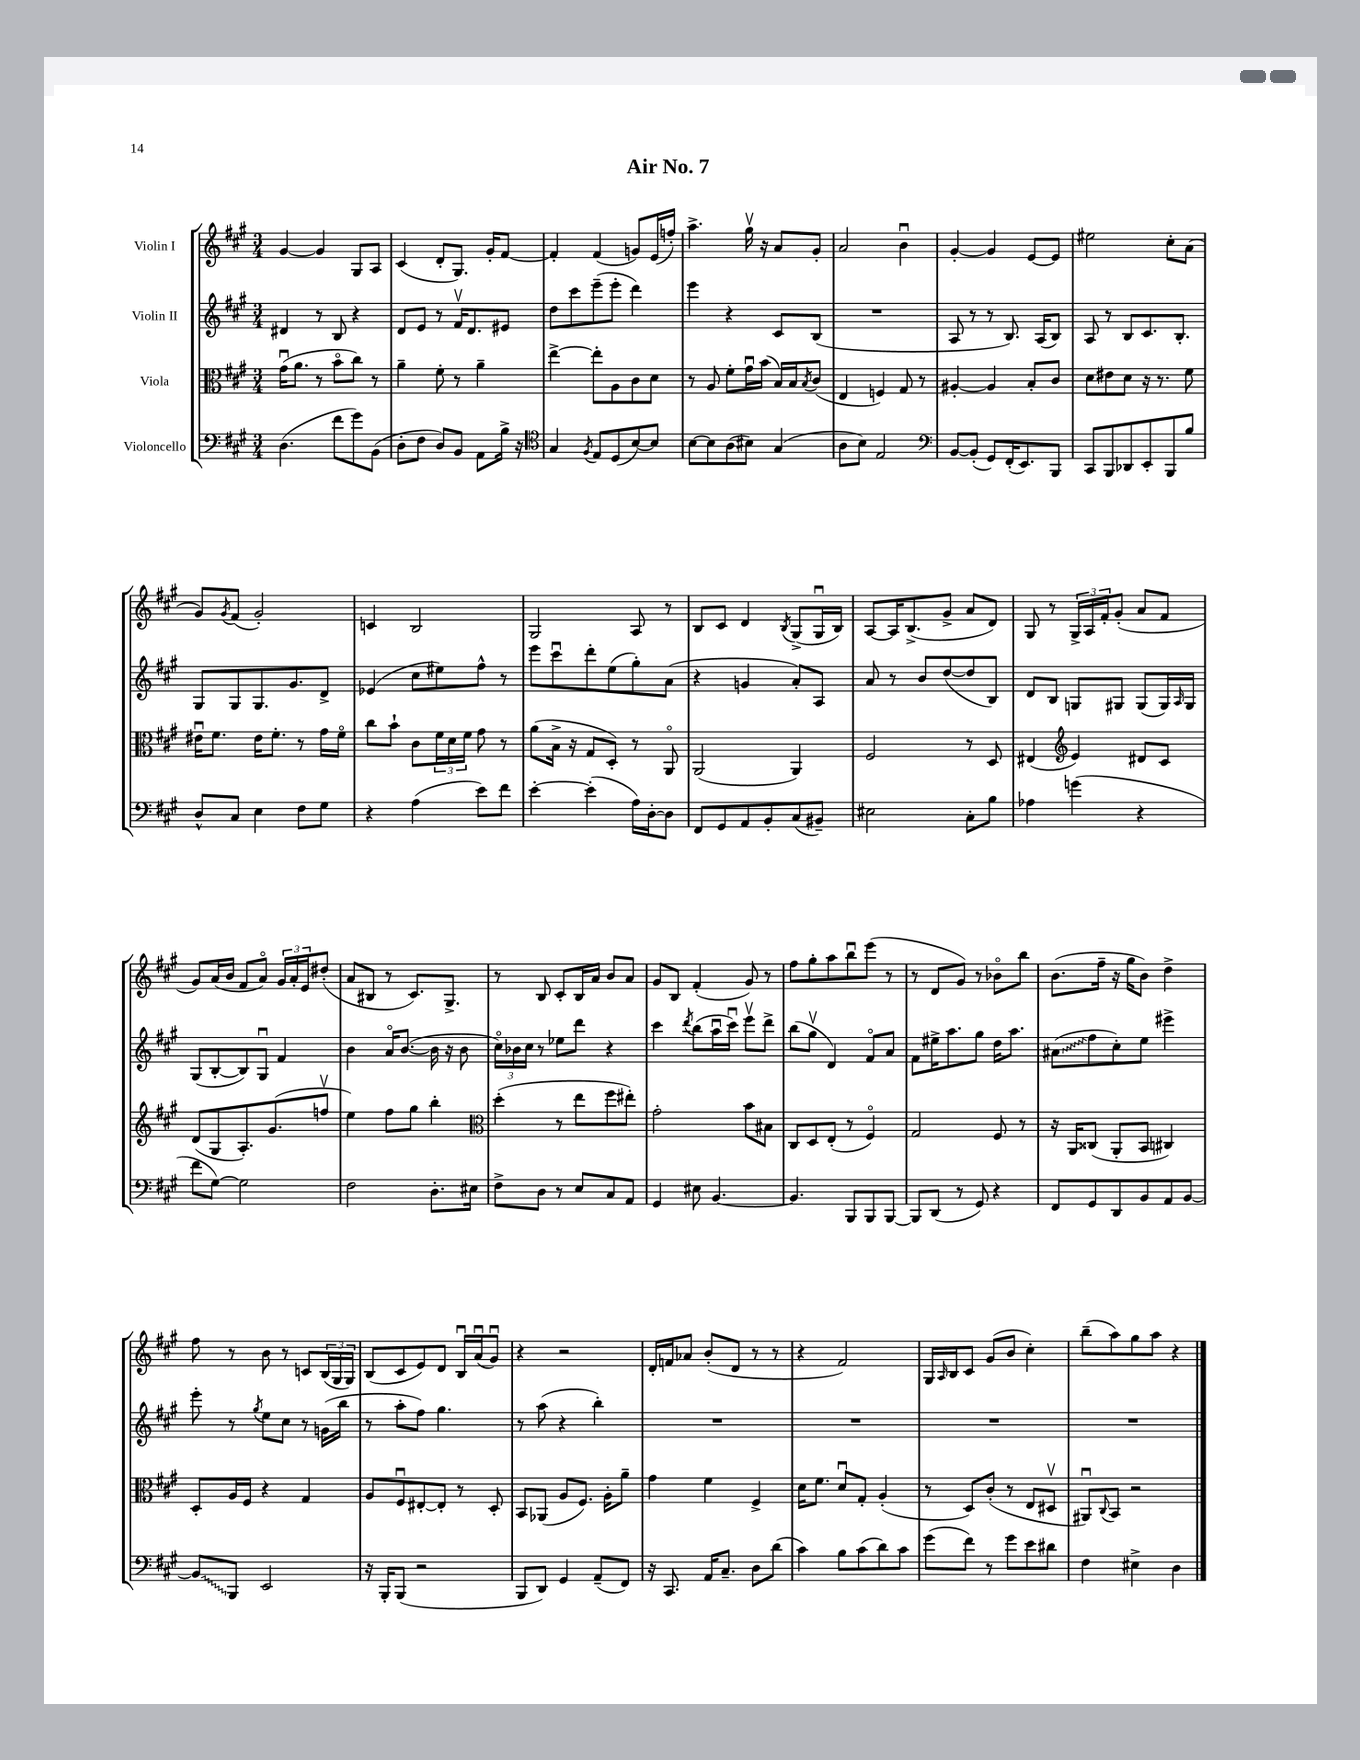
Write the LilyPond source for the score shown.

\header { title = "Air No. 7" }
<<
\new StaffGroup <<
\new Staff = "s0" \with { instrumentName = "Violin I" } {
    \clef treble \key a \major \numericTimeSignature \time 3/4
    gis'4~ gis'4 gis8 a8 |
    cis'4( d'8-. gis8.) gis'16-. fis'8~ |
    fis'4-. fis'4( g'8) e'16( f''16-.) |
    a''4.-> gis''16\upbow r16 a'8 gis'8-. |
    a'2 b'4\downbow |
    gis'4~-. gis'4 e'8~ e'8 |
    eis''2 cis''8-. a'8( |
    gis'8) \acciaccatura { gis'8 } fis'8( gis'2-.) |
    c'4 b2 |
    gis2 a8 r8 |
    b8 cis'8 d'4 \acciaccatura { b8 } gis8->( gis16\downbow b16) |
    a8~ a16 b8.->( gis'8-> a'8 d'8) |
    gis8 r8 \tuplet 3/2 { gis16-> a16 fis'16-. } gis'8-.( a'8 fis'8 |
    gis'8) a'16( b'16 fis'8 a'8\flageolet) \tuplet 3/2 { gis'16 a'16-. e'16 } dis''8-.( |
    a'8 bis8 r8 cis'8.) gis8.-> |
    r8 b8 cis'8-. b16 a'16 b'8 a'8 |
    gis'8 b8 fis'4-.( gis'8) r8 |
    fis''8 gis''8-. a''8 b''8\downbow e'''8( r8 |
    r8 d'8 gis'8) r8 bes'8\flageolet b''8 |
    b'8.( fis''16-- r16 gis''16 b'8) d''4-> |
    fis''8 r8 b'8 r8 c'8 \tuplet 3/2 { b16( gis16 gis16) } |
    b8( cis'8 e'8) d'8 b16\downbow a'16\downbow( gis'8\downbow) |
    r4 r2 |
    d'16-. f'16 aes'8 b'8-.( d'8 r8 r8 |
    r4 fis'2) |
    gis16 \grace { a16 } b16 cis'8 gis'8( b'8 cis''4-.) |
    b''8--( a''8) gis''8 a''8 r4 \bar "|." |
}
\new Staff = "s1" \with { instrumentName = "Violin II" } {
    \clef treble \key a \major \numericTimeSignature \time 3/4
    dis'4 r8 b8 r4 |
    d'8 e'8 r8 fis'16\upbow d'8. eis'8 |
    d''8 cis'''8 e'''8--( e'''8-. d'''4) |
    e'''4 r4 cis'8 b8( |
    R2. |
    a8 r8 r8 b8.) a16( b8) |
    a8 r8 b8 cis'8. b8.-. |
    gis8 gis8 gis8. gis'8. d'8-> |
    ees'4( cis''8 eis''8) fis''8-^ r8 |
    e'''8 cis'''8\downbow d'''8-. e''8( gis''8-.) a'8( |
    r4 g'4 a'8-.) a8 |
    a'8 r8 b'8 d''8~( d''8 b8) |
    d'8 b8 g8 gis8 gis8( gis16) \grace { a16 } gis16 |
    gis8( b8~-. b8) gis8\downbow fis'4 |
    b'4 a'16\flageolet b'8.~( b'16 r16 b'8 |
    \tuplet 3/2 { cis''16\flageolet) bes'16 cis''16 } r8 ees''8 d'''8 r4 |
    cis'''4 \acciaccatura { d'''8 } b''8( a''16\downbow cis'''16\downbow) e'''8\upbow d'''8-> |
    b''8( gis''8\upbow d'4) fis'8\flageolet a'8 |
    fis'8 eis''16-> a''8. gis''8 d''16 a''8. |
    \once \override Glissando.style = #'zigzag ais'8\glissando( fis''8 cis''8-.) e''8 eis'''4-> |
    e'''8-. r8 \acciaccatura { gis''8 } e''8 cis''8 r8 g'16( b''16 |
    r8 a''8-. fis''8) gis''4. |
    r8 a''8( r4 b''4-.) |
    R2. |
    R2. |
    R2. |
    R2. \bar "|." |
}
\new Staff = "s2" \with { instrumentName = "Viola" } {
    \clef alto \key a \major \numericTimeSignature \time 3/4
    gis'16\downbow( a'8. r8 b'8\flageolet cis''8) r8 |
    a'4-- fis'8-. r8 a'4-- |
    e''4~-> e''8-. a8 cis'8 d'8 |
    r8 a8 fis'8-. gis'16\downbow b'16( b16) b16 \acciaccatura { b8 } cis'8( |
    e4 f4) gis8 r8 |
    ais4~-. ais4 b8-. cis'8 |
    d'8 eis'8 d'8 r16 r8. fis'8 |
    eis'16\downbow fis'8. eis'16 fis'8.-. r8 gis'16 fis'16\flageolet |
    cis''8 b'8-! cis'8 \tuplet 3/2 { fis'16 d'16 fis'16 } gis'8 r8 |
    a'8( b16-> r16 gis8 d8-.) r8 a,8\flageolet |
    a,2( a,4) |
    fis2 r8 d8 |
    eis4( \clef treble e'4) dis'8 cis'8 |
    d'8( gis8 a8.-.) gis'8.( f''8\upbow |
    e''4) fis''8 gis''8 b''4-. |
    \clef alto d''4-.( r8 e''8 fis''8 eis''8-.) |
    gis'2-. b'8 bis8 |
    cis8 d8 e8-.( r8 fis4\flageolet) |
    gis2 fis8 r8 |
    r16 a,16 cisis8( a,8-. b,8 cis4) |
    d8-. a16 fis16 r4 gis4 |
    a8 fis8\downbow eis8~-. eis8-. r8 d8-. |
    b,8 aes,8( a8 fis8.) a16-. a'8-- |
    gis'4 fis'4 fis4-> |
    d'16 fis'8. d'8\downbow gis8-. a4-.( |
    r8 d8) cis'8-.( r8 e8 dis8\upbow |
    ais,8\downbow) \appoggiatura { cis8 } b,8 r2 \bar "|." |
}
\new Staff = "s3" \with { instrumentName = "Violoncello" } {
    \clef bass \key a \major \numericTimeSignature \time 3/4
    d4.( fis'8 gis'8) b,8( |
    d8-. fis8 d8) b,8 a,8 b16-> r16 |
    \clef tenor gis4 \acciaccatura { fis8 } e8 d8( b8~) b8 |
    b8~ b8 a8( bis8) gis4( |
    a8 b8) e2 |
    \clef bass b,8~ b,8-.( gis,8) fis,16-.( e,8.) b,,8 |
    cis,8 b,,8 des,8 e,8-. b,,8 b8 |
    d8-^ cis8 e4 fis8 gis8 |
    r4 a4( e'8) fis'8 |
    e'4~-. e'4-.( a16) d16~-. d8 |
    fis,8 gis,8 a,8 b,8-. cis8( bis,8--) |
    eis2 cis8-. b8 |
    aes4 g'4( r4 |
    fis'8 gis8~) gis2 |
    fis2 d8.-. eis16 |
    fis8-> d8 r8 e8 cis8 a,8 |
    gis,4 eis8 b,4.~ |
    b,4. b,,8 b,,8 b,,8~ |
    b,,8 d,8( r8 gis,8) r4 |
    fis,8 gis,8 d,8 b,8 a,8 b,8~ |
    \once \override Glissando.style = #'zigzag b,8\glissando b,,8 e,2 |
    r16 b,,16-. b,,8( r2 |
    b,,8 d,8) gis,4 a,8--( fis,8) |
    r16 cis,8. a,16 cis8.-- d8 d'8( |
    cis'4) b8 cis'8( d'8) cis'8 |
    gis'8( fis'8) r8 gis'8 e'8 dis'8 |
    fis4 eis4-> d4 \bar "|." |
}
>>
>>
\layout { \context { \Score \remove "Bar_number_engraver" } }
